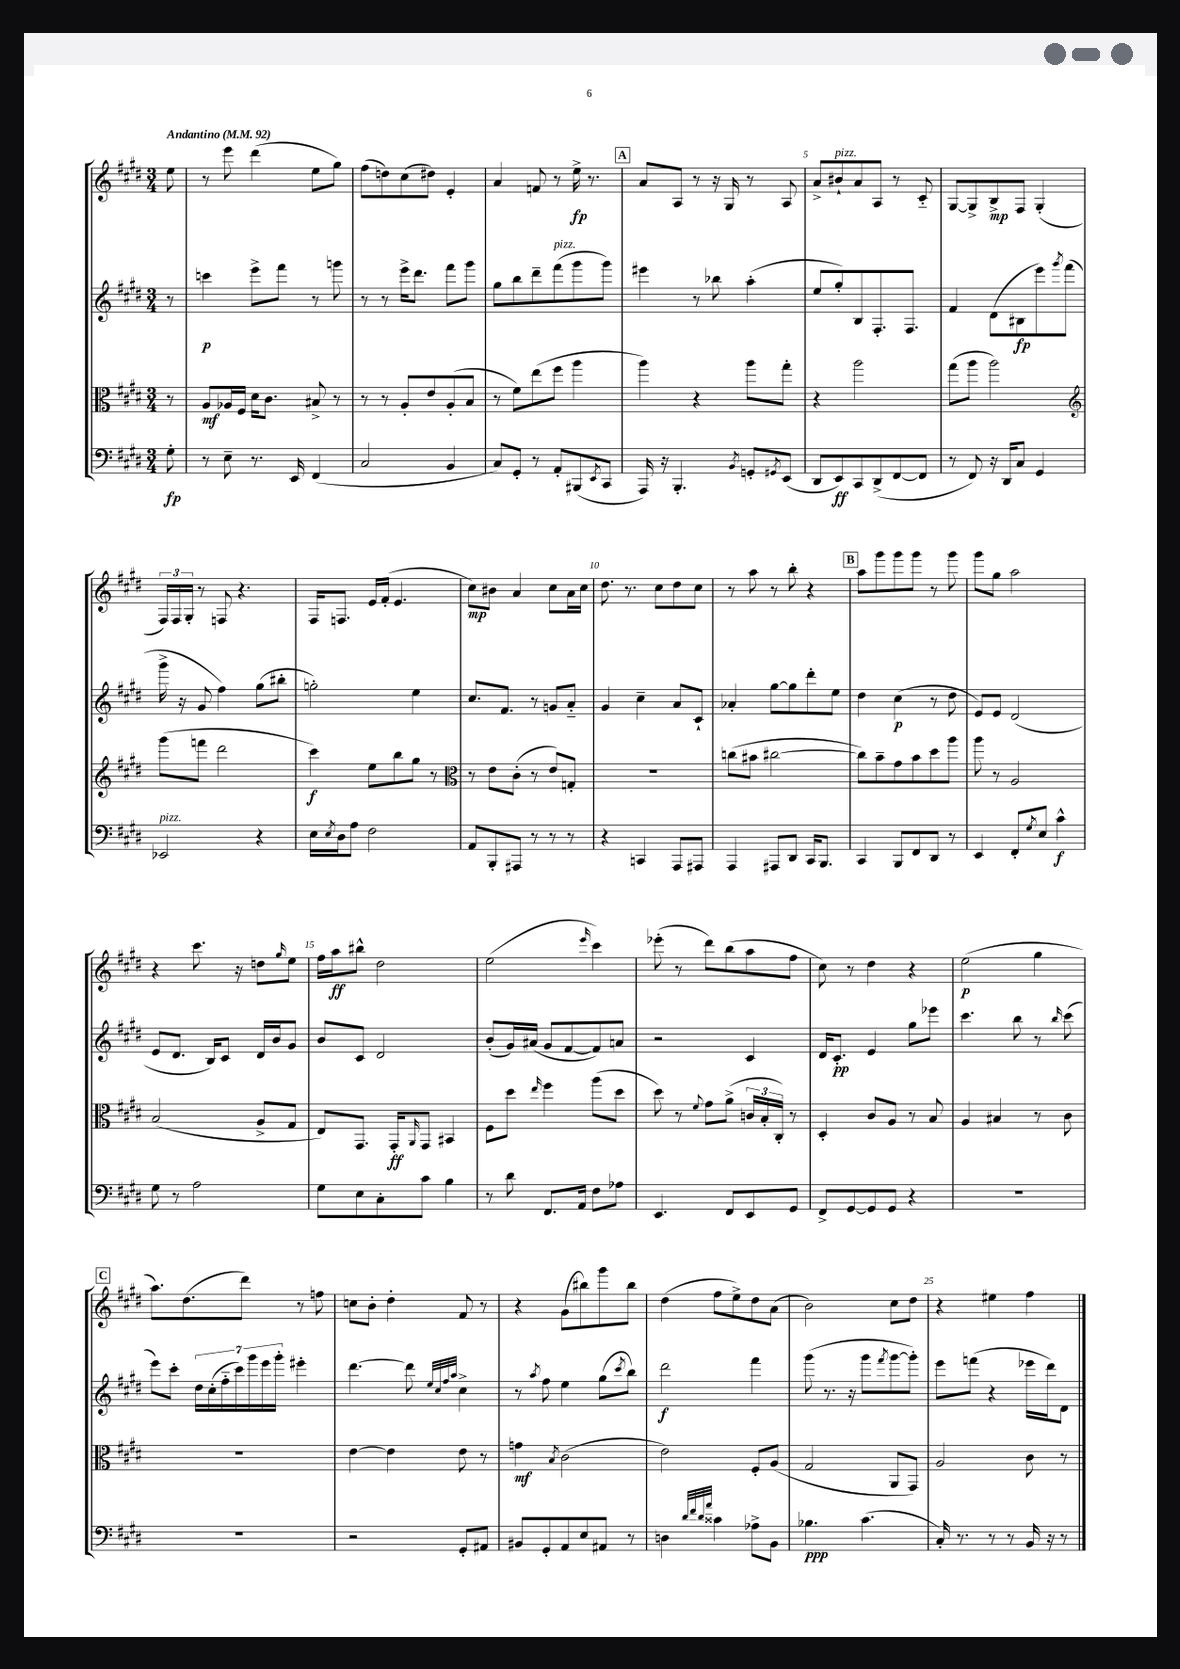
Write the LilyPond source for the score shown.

<<
\new StaffGroup <<
\new Staff = "s0" {
    \clef treble \key e \major \numericTimeSignature \time 3/4 \partial 8 \tempo "Andantino" 4 = 92
    e''8 |
    r8 e'''8 dis'''4( e''8 gis''8) |
    fis''8( d''8) cis''8( dis''8) e'4-. |
    a'4 f'8 r8 e''16->\fp r8. |
    \mark \markup { \box "A" } a'8 a8 r8 r16 gis16 r8 a8 |
    a'8-> bis'8-!^\markup { \italic "pizz." } a'8 a8 r8 cis'8-_ |
    gis8~ gis8-> b8->\mp fis8 gis4-.( |
    \tuplet 3/2 { fis16) fis16 gis16-. } r8 f8 r4. |
    fis16 f8. e'16 fis'16-.( e'4. |
    cis''8\mp) bis'8 a'4 cis''8 a'16 cis''16 |
    dis''8. r8. cis''8 dis''8 cis''8 |
    r8 a''8 r8 b''8-. r4 |
    \mark \markup { \box "B" } a''8 gis'''8 gis'''8 gis'''8 r8 gis'''8 |
    gis'''8 gis''8 a''2 |
    r4 cis'''8. r16 d''8 \grace { gis''16 } e''8 |
    fis''16 a''16\ff bis''8-^ dis''2 |
    e''2( \grace { e'''16 } cis'''4) |
    ees'''8-.( r8 dis'''8) b''8( a''8 fis''8 |
    cis''8) r8 dis''4 r4 |
    e''2\p( gis''4 |
    \mark \markup { \box "C" } a''8.) dis''8.( dis'''8) r8 f''8 |
    c''8 b'8-. dis''4-. fis'8 r8 |
    r4 gis'8( bis''8) gis'''8 bis''8 |
    dis''4( fis''8 e''8->) dis''8 a'8( |
    b'2) cis''8 dis''8 |
    r4 eis''4 fis''4 \bar "|." |
}
\new Staff = "s1" {
    \clef treble \key e \major \numericTimeSignature \time 3/4 \partial 8
    r8 |
    c'''4\p e'''8-> fis'''8 r8 g'''8 |
    r8 r8 e'''16-> dis'''8. fis'''8 gis'''8 |
    gis''8 b''8 dis'''8-- fis'''8^\markup { \italic "pizz." }( gis'''8 gis'''8) |
    \mark \markup { \box "A" } eis'''4 r8 bes''8 a''4-.( |
    e''8 gis''8-.) b8 fis8.-. fis8. |
    fis'4 dis'8( bis8\fp e'''8) \acciaccatura { gis'''8 } fis'''8( |
    gis'''16-> r16 gis'8 fis''4) gis''8( bis''8-. |
    g''2-.) e''4 |
    cis''8. fis'8. r8 g'8 a'8-_ |
    gis'4 cis''4-- a'8 cis'8-! |
    aes'4-. gis''8~ gis''8 dis'''8-. e''8 |
    \mark \markup { \box "B" } dis''4 cis''4\p( r8 dis''8 |
    e'8) e'8 dis'2( |
    e'8 dis'8. b16) cis'8 dis'16 b'16 gis'8 |
    b'8 cis'8 dis'2 |
    b'8-.( gis'16) ais'16( gis'8 fis'8~ fis'8) a'8 |
    r2 cis'4 |
    dis'16 cis'8.-.\pp e'4 gis''8 ees'''8 |
    cis'''4. b''8 r8 \grace { b''16 } cis'''8( |
    \mark \markup { \box "C" } e'''8) cis'''8-. \tuplet 7/4 { dis''16 cis''16-.( fis''16-_ cis'''16) gis'''16 e'''16 gis'''16-. } eis'''4-. |
    dis'''4.~ dis'''8 \grace { e''32 cis''32 fis''32 a''32 } cis''4-> |
    r8 \acciaccatura { a''8 } fis''8 e''4 gis''8( \acciaccatura { cis'''8 } b''8) |
    dis'''2\f fis'''4 |
    gis'''8( r8. r16 gis'''8 \acciaccatura { fis'''8 } gis'''8~ gis'''8-.) |
    e'''8 f'''8( r4 ees'''16 dis'''16) dis'8 \bar "|." |
}
\new Staff = "s2" {
    \clef alto \key e \major \numericTimeSignature \time 3/4 \partial 8
    r8 |
    a8\mf aes16 fis16 dis'16 cis'8. bis8-> r8 |
    r8 r8 a8-. e'8 a8-.( b8 |
    r8 fis'8) e''8( fis''8 a''4 |
    \mark \markup { \box "A" } a''4) r4 a''8 gis''8-. |
    r4 a''2 |
    gis''8( a''8 a''2) |
    \clef treble gis'''8( f'''8 dis'''2 |
    cis'''4\f) e''8 b''8 gis''8 r8 |
    \clef alto r8 e'8 cis'8-.( r8 e'8) g8-. |
    R2. |
    c''8( bis'8 cis''2~ |
    \mark \markup { \box "B" } cis''8) b'8-- gis'8 b'8 dis''8 a''8 |
    a''8 r8 a2 |
    b2( a8-> gis8 |
    e8) gis,8. gis,16-.\ff \grace { a,16 } gis,8 bis,4 |
    fis8 dis''8 \grace { e''16 } fis''4 a''8( dis''8 |
    dis''8) r8 \appoggiatura { fis'8 } gis'8 a'8->( \tuplet 3/2 { c'16 b16-. cis16-.) } r8 |
    dis4-. cis'8 a8 r8 b8 |
    a4 bis4 r8 cis'8 |
    \mark \markup { \box "C" } R2. |
    e'4~ e'4 e'8 r8 |
    g'4\mf \acciaccatura { b8 } cis'2( |
    e'2) fis8-. a8( |
    gis2 a,8 gis,8) |
    a2 cis'8 r8 \bar "|." |
}
\new Staff = "s3" {
    \clef bass \key e \major \numericTimeSignature \time 3/4 \partial 8
    gis8-.\fp |
    r8 e8-- r8. e,16 fis,4( |
    cis2 b,4 |
    cis8) gis,8-. r8 a,8-. bis,,8( \acciaccatura { e,8 } cis,8 |
    \mark \markup { \box "A" } a,,16) r16 b,,4.-. \acciaccatura { b,8 } g,8-. \acciaccatura { gis,8 } e,8( |
    dis,8 e,8\ff) cis,8 dis,8->( fis,8~ fis,8 |
    r8 fis,8) r16 dis,16 cis8 gis,4 |
    ees,2^\markup { \italic "pizz." } r4 |
    e16 \acciaccatura { e8 } dis16 a8 fis2 |
    a,8 b,,8-. ais,,8 r8 r8 r8 |
    r4 c,4 a,,8 ais,,8 |
    a,,4 ais,,8 dis,8 cis,16 b,,8. |
    \mark \markup { \box "B" } cis,4 b,,8 fis,8 dis,8 r8 |
    e,4 fis,8-. \acciaccatura { gis8 } e8 cis'4-^\f |
    gis8 r8 a2 |
    gis8 e8 cis8-. cis'8 b4 |
    r8 dis'8 fis,8. a,16 fis8 aes8 |
    e,4. fis,8 e,8 gis,8 |
    fis,8-> gis,8~ gis,8 gis,8 r4 |
    R2. |
    \mark \markup { \box "C" } R2. |
    r2 gis,8-. ais,8 |
    bis,8 gis,8-. a,8 e8 ais,8 r8 |
    d4 \grace { dis'32 fis'32 dis'32 a'32 } cisis'4 aes8-> b,8 |
    bes4.\ppp cis'4.( |
    cis16-.) r8. r8 r8 b,16 r16 r8 \bar "|." |
}
>>
>>
\layout { \context { \Score \override BarNumber.break-visibility = ##(#f #t #t) barNumberVisibility = #(every-nth-bar-number-visible 5) } }
